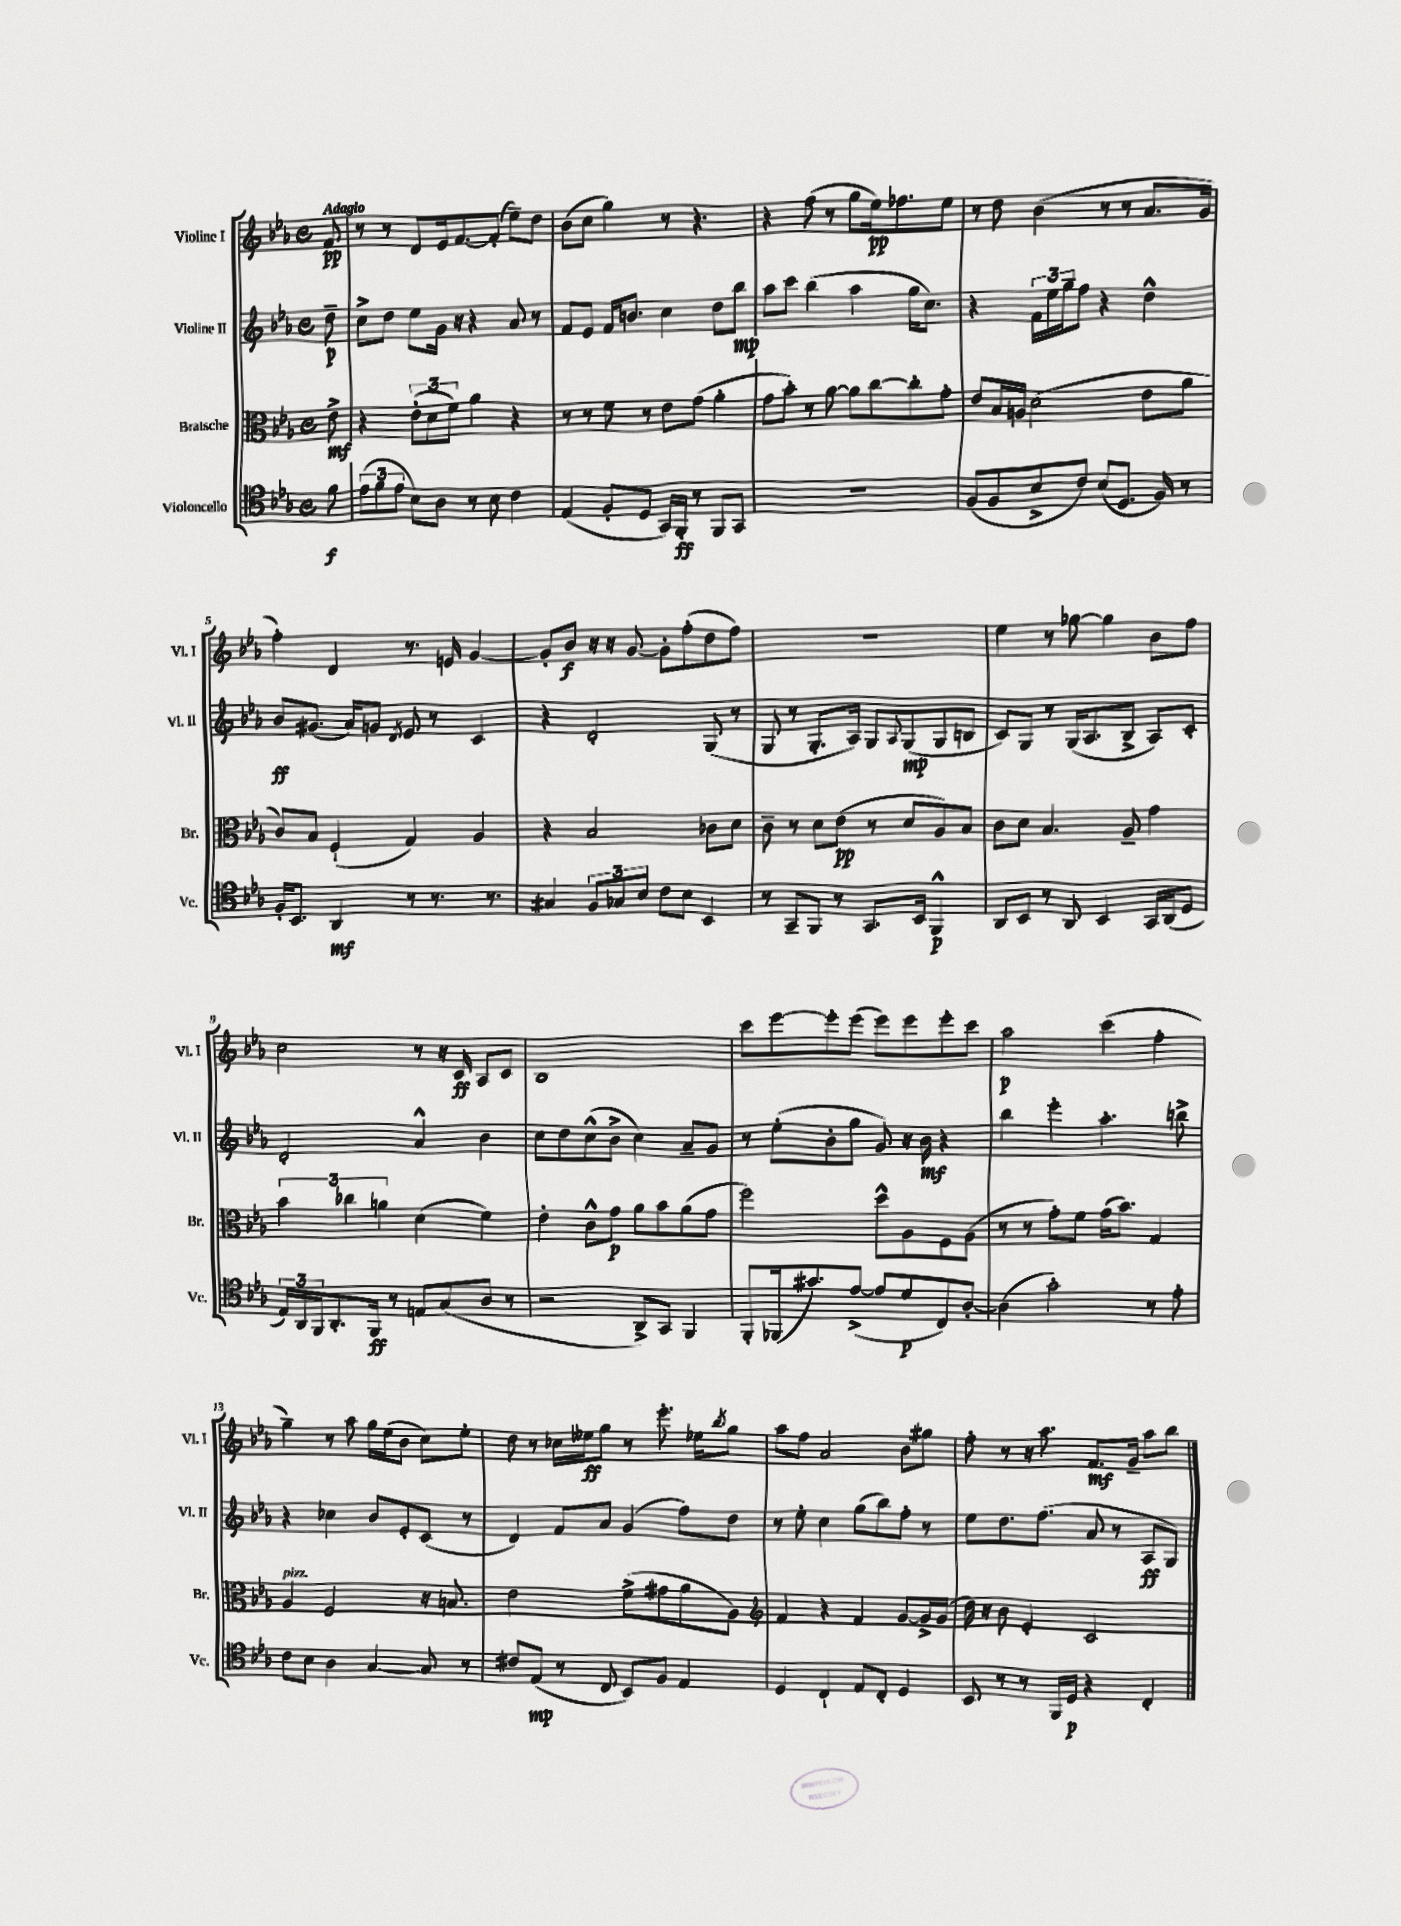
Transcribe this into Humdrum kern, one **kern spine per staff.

**kern	**kern	**kern	**kern
*staff4	*staff3	*staff2	*staff1
*clefC4	*clefC3	*clefG2	*clefG2
*k[b-e-a-]	*k[b-e-a-]	*k[b-e-a-]	*k[b-e-a-]
*M4/4	*M4/4	*M4/4	*M4/4
*met(c)	*met(c)	*met(c)	*met(c)
8f	8e-^	8dd~	8f
=	=	=	=
(12e-	4r	8cc^	8r
12f	.	.	.
.	.	8dd	8r
12e-	.	.	.
8B-)	(12e-'	8ee-	8d
.	12d	.	.
8A-	.	16g	16e-
.	12f)	.	.
.	.	16r	[8.f
8r	4a-	4r	.
8B-	.	.	(8f']
4c	4r	8a-	8ee-~)
.	.	8r	8dd
=	=	=	=
(4E-	8r	8f	(8b-
.	8r	8e-	8cc
8F'	8f	16f	4gg)
.	.	8.b	.
8D	8r	.	.
16GG)	8e-	4cc	8r
16FF'	.	.	.
8r	(8g	.	4.r
8FF	4a-'	8dd	.
8GG	.	8bb-	.
=	=	=	=
1r	8g	8aa-	4r
.	8b-')	8ccc	.
.	8r	(4bb-	(8ff
.	[8a-	.	8r
.	8a-]	4aa-	8gg
.	[8cc	.	16ee-)
.	.	.	8.ff-
.	8cc']	16gg	.
.	.	8.cc)	.
.	8g'	.	8ee-
=	=	=	=
(8F	8e-	4r	8r
8F	16B-	.	8dd
.	16A	.	.
8B-^	(2d	24f	(4b-
.	.	24ee-	.
.	.	24gg~	.
8c)	.	8ff	.
(8B-	.	4r	8r
8.D	.	.	8r
.	8e-	4dd^^	8.a-
16F)	.	.	.
8r	8a-	.	.
.	.	.	16g
=	=	=	=
16F'	8c)	8b-	4ff')
8.BB-	.	.	.
.	8B-	(8.g#	.
4AA-	(4F`	.	4d
.	.	16a-)	.
.	.	8g	.
.	.	8qd	.
8r	4G)	8e-	8.r
8.r	.	8r	.
.	.	.	16e
.	4A-	4c	[4g
8.r	.	.	.
=	=	=	=
4G#	4r	4r	8g']
.	.	.	8b-
12F	2B-	2d'	16r
.	.	.	16r
12G-	.	.	.
.	.	.	[8g
12B-	.	.	.
8c	.	.	8g']
8B-	.	.	(8ff'
4BB-	8c-	(8G	8dd
.	8d	8r	8ff)
=	=	=	=
8r	8c~	8G	1r
8GG~	8r	8r	.
8FF	8d	8.G'	.
8r	(8e-	.	.
.	.	16A-)	.
8.GG	8r	8G	.
.	.	8qqA-	.
.	8d	(8G	.
16BB-	.	.	.
4FF^^	8A-)	8G	.
.	8B-	8B	.
=	=	=	=
8AA-	8c	8c)	4ee-
8BB-	8d	8G	.
8r	4.B-	8r	8r
8AA-	.	(16G	[8gg-
.	.	8.A-	.
4BB-	.	.	4gg-]
.	8A-~	8B-^	.
16GG	4g	8A-)	8b-
(16AA-	.	.	.
8D	.	8c'	8ff
=	=	=	=
24E-)	6b-	2d'	2cc
24AA-	.	.	.
24FF	.	.	.
8.AA-'	.	.	.
.	6cc-	.	.
16FF	.	.	.
.	6a	.	.
8r	.	.	.
8E	(4d	4a-^^	8r
(8G	.	.	16r
.	.	.	16c
8A-	4f)	4b-	8A-
8r	.	.	8c
=	=	=	=
2r	4e-'	8cc	1B-
.	.	8dd	.
.	8c^^	(8cc^^	.
.	8g	8b-^	.
8AA-^)	8a-	4cc)	.
8GG	8b-	.	.
4FF	(8a-	8a-~	.
.	8g	8g	.
=	=	=	=
8FF'	2ff)	8r	8ccc
(16FF-	.	(8ee-'	[8eee-
8.g#)	.	.	.
.	.	8b-'	8eee-']
([8e-^	.	8gg	(8eee-
8e-]	8dd^^	8g)	8eee-)
8d	8A-	16r	8eee-
.	.	16b-	.
8C)	8F	4r	8eee-'
[8A-'	(8A-	.	8ccc
=	=	=	=
(4A-]	8r	4bb-	2aa-
.	8r	.	.
2g')	8g')	4eee-'	.
.	8f	.	.
.	(16g	4.aa-'	(4ccc
.	8.b-)	.	.
8r	4G	.	4ff'
8e-'	.	8bb^	.
=	=	=	=
8c	4A-	4r	4gg~)
8B-	.	.	.
4A-	2F	4cc-	8r
.	.	.	8aa-
[4G	.	8b-	16gg
.	.	.	(16ee-
.	.	8e-'	8b-
8G]	16r	(8c	8cc)
.	8.B	.	.
8r	.	8r	8ee-'
=	=	=	=
8c#	2e-	4d)	8dd
(8E-	.	.	8r
8r	.	8f	16cc-
.	.	.	16ee--
8C	.	8a-	8gg
8BB-)	(8f^	(4g	8r
8F	8g#	.	8.eee-'
4E-	8a-	8ff)	.
.	.	.	16ee-
.	.	.	8qbb-
.	8A-)	8dd	8gg
=	=	=	=
*	*clefG2	*	*
4D	4f	8r	8aa-
.	.	8ee-'	8ff
4C`	4r	4cc	2a-
8E-	4f	(8gg	.
8C'	.	8bb-)	.
4D	[8g	8ff'	8b-
.	16g^]	8r	8gg#
.	(16g	.	.
=	=	=	=
8BB-	16dd)	8ee-	8ff'
.	16r	.	.
8r	8b-	8.dd	8r
8r	4e-'	.	16r
.	.	(8.ff	8.aa-
16FF	.	.	.
16D	.	.	.
4r	2c	8a-	8.f
.	.	8r	.
.	.	.	16g~
4C'	.	8A-	8aa-
.	.	8G)	8bb-
==	==	==	==
*-	*-	*-	*-
